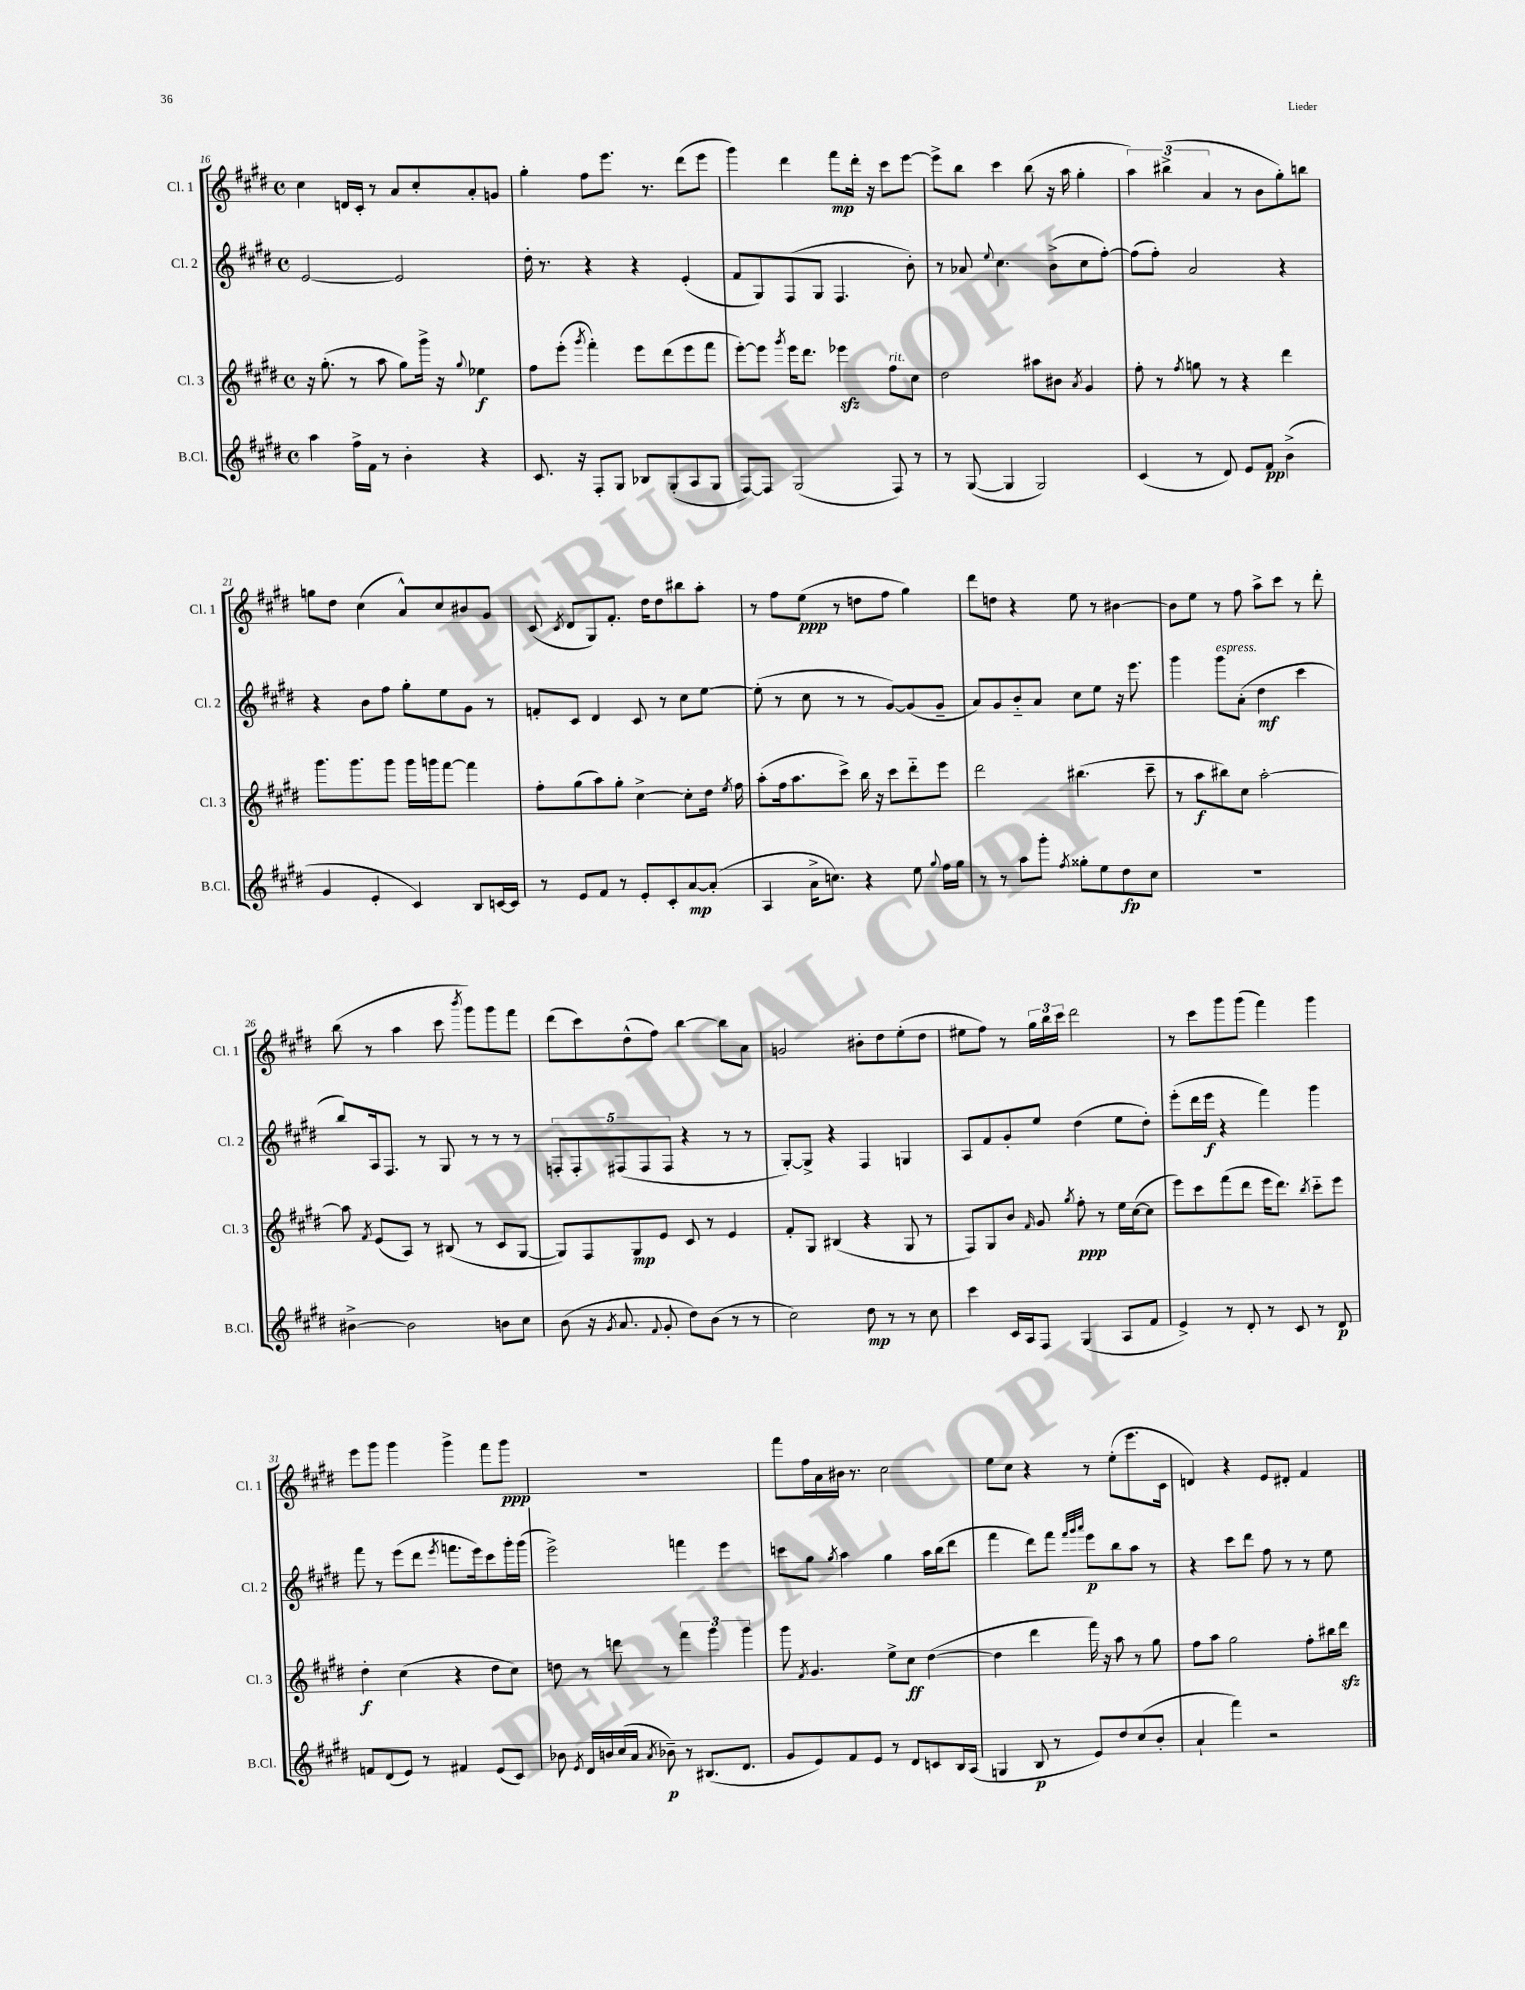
<<
\new StaffGroup <<
\new Staff = "s0" \with { instrumentName = "Cl. 1" shortInstrumentName = "Cl. 1" } {
    \clef treble \key e \major \defaultTimeSignature \time 4/4
    \autoBeamOff cis''4 d'16[ cis'16]-. r8 a'8[ cis''8-. a'8-. g'8] |
    gis''4-. fis''8[ e'''8.] r8. dis'''8[( e'''8] |
    gis'''4) dis'''4 fis'''8[\mp dis'''16]-. r16 cis'''8[ e'''8]~ |
    e'''8[-> b''8] cis'''4 b''8( r16 a''16 gis''4-. |
    \tuplet 3/2 { a''4) bis''4->( a'4 } r8 b'8[ gis''8-.) b''8] |
    g''8[ dis''8] cis''4( a'8[-^) cis''8 bis'8 gis'8] |
    cis'8( \acciaccatura { cis'8 } dis'8[ gis8) fis'8.]-. dis''16[ dis''8 bis''8 a''8]-. |
    r8 fis''8[ e''8]\ppp( r8 d''8[ fis''8] gis''4) |
    dis'''8[ d''8] r4 e''8 r8 bis'4~ |
    bis'8[ e''8] r8 fis''8 a''8[-> cis'''8] r8 dis'''8-. |
    b''8( r8 a''4 cis'''8 \acciaccatura { b'''8 } gis'''8[) gis'''8 fis'''8] |
    dis'''8[( cis'''8) dis''8-^( fis''8]) b''4~ b''8[ a'8] |
    g'2 bis'8[-. dis''8 e''8-.( dis''8] |
    eis''8[ fis''8]) r8 \tuplet 3/2 { gis''16[ b''16 cis'''16] } dis'''2 |
    r8 cis'''8[ gis'''8 gis'''8]( fis'''4) gis'''4 |
    e'''8[ gis'''8] gis'''4 gis'''4-> fis'''8[ gis'''8]\ppp |
    R1 |
    fis'''8[ fis''16 a'16 bis'16] r8. cis''2 |
    e''8[ cis''8] r4 r8 e''8[-.( e'''8. cis'16] |
    d'4) r4 e'8[ dis'8]-. fis'4 \bar "|." |
}
\new Staff = "s1" \with { instrumentName = "Cl. 2" shortInstrumentName = "Cl. 2" } {
    \clef treble \key e \major \defaultTimeSignature \time 4/4
    \autoBeamOff e'2~ e'2 |
    dis''16-. r8. r4 r4 e'4-.( |
    fis'8[ gis8) fis8( gis8] fis4. b'8-.) |
    r8 aes'8 \appoggiatura { e''8 } cis''4. b'8[->( cis''8 fis''8]~-.) |
    fis''8[( fis''8]-.) a'2 r4 |
    r4 b'8[ fis''8] gis''8[-. e''8 gis'8] r8 |
    f'8[-. cis'8] dis'4 cis'8 r8 cis''8[ e''8]~ |
    e''8-.( r8 cis''8 r8 r8 gis'8[~) gis'8( gis'8]-- |
    a'8[) gis'8 b'8-_ a'8] cis''8[ e''8] r16 e'''8. |
    gis'''4 gis'''8[^\markup { \italic "espress." } a'8]-.( dis''4\mf cis'''4 |
    b''8[) a16 fis8.] r8 gis8 r8 r8 r8 |
    \tuplet 5/4 { f8[-. f8-. fis8( fis8 fis8] } r4 r8 r8 |
    gis8[~-.) gis8]-> r4 fis4 g4 |
    a8[ fis'8 gis'8-. e''8] dis''4( e''8[ dis''8]-.) |
    e'''8[-.( dis'''16 e'''16]\f r4 fis'''4) gis'''4 |
    fis'''8 r8 e'''8[( dis'''8] \acciaccatura { e'''8 } f'''8.[ e'''16) cis'''8 gis'''16-. gis'''16]( |
    e'''2->) f'''4 e'''4 |
    c'''8[ gis''8] \acciaccatura { gis''8 } a''4 gis''4 a''16[ b''16( dis'''8] |
    fis'''4 dis'''8[) fis'''8] \grace { fis'''32[ gis'''32 a'''32] } e'''8[\p b''8 a''8] r8 |
    r4 cis'''8[ dis'''8] fis''8 r8 r8 e''8 \bar "|." |
}
\new Staff = "s2" \with { instrumentName = "Cl. 3" shortInstrumentName = "Cl. 3" } {
    \clef treble \key e \major \defaultTimeSignature \time 4/4
    \autoBeamOff r16 gis''8.-.( r8 a''8 gis''8[) gis'''16]-> r16 \appoggiatura { gis''8 } ees''4\f |
    fis''8[ e'''8]-.( \acciaccatura { gis'''8 } fis'''4-.) e'''8[ dis'''8( e'''8 fis'''8] |
    e'''8[~-.) e'''8] \acciaccatura { gis'''8 } e'''16[ dis'''8.] ees'''4\sfz fis''8[^\markup { \italic "rit." } cis''8] |
    dis''2 ais''8[ bis'8] \acciaccatura { a'8 } gis'4 |
    fis''8-. r8 \acciaccatura { fis''8 } g''8 r8 r4 dis'''4 |
    gis'''8.[ gis'''8. gis'''8] gis'''16[ g'''16 fis'''8]~ fis'''4 |
    fis''8[-. gis''8( a''8) gis''8]-. cis''4~-> cis''8[-. dis''16] \acciaccatura { e''8 } fis''16 |
    a''8[-.( fis''16 a''8. cis'''8]->) b''16 r16 cis'''8[ dis'''8-_ e'''8] |
    dis'''2 bis''4.( cis'''8-- |
    r8 a''8[\f bis''8) cis''8] a''2~-. |
    a''8 \acciaccatura { fis'8 } e'8[( a8]) r8 bis8( r8 cis'8[ gis8]~ |
    gis8[) fis8 gis8\mp e'8] cis'8 r8 e'4 |
    fis'8[-. gis8] bis4( r4 gis8 r8 |
    fis8[) gis8 b'8] \grace { fis'16 } gis'8 \acciaccatura { gis''8 } fis''8-.\ppp r8 e''16[ cis''16~( cis''8] |
    e'''8[) cis'''8 fis'''8( dis'''8] e'''16[ dis'''8.]) \acciaccatura { b''8 } cis'''8[-_ e'''8] |
    dis''4-.\f cis''4( r4 dis''8[ cis''8]) |
    d''8 r8 d'''8 r8 \tuplet 3/2 { fis'''4 gis'''4 gis'''4 } |
    gis'''8 \acciaccatura { fis'8 } gis'4. e''8[-> cis''8]\ff dis''4~( |
    dis''4 dis'''4 fis'''16) r16 a''8 r8 gis''8 |
    fis''8[ a''8] gis''2 fis''8[-. bis''16 dis'''16]\sfz \bar "|." |
}
\new Staff = "s3" \with { instrumentName = "B.Cl." shortInstrumentName = "B.Cl." } {
    \clef treble \key e \major \defaultTimeSignature \time 4/4
    \autoBeamOff a''4 fis''16[-> fis'16] r8 b'4-. r4 |
    cis'8. r16 fis8[-. gis8] bes8[ gis8-.( a8 gis8] |
    fis8[~) fis8] gis2( fis8) r8 |
    r8 gis8~( gis4 gis2) |
    cis'4( r8 dis'8) e'8[ fis'8]\pp b'4->( |
    gis'4 e'4-. cis'4) b8[ c'16~ c'16] |
    r8 e'8[ fis'8] r8 e'8[-. cis'8-. a'8~\mp a'8]-.( |
    a4 a'16[-> c''8.]) r4 e''8 \appoggiatura { gis''8 } fis''16[ gis''16] |
    r8 r8 a''8[ gis'''8]-. \acciaccatura { fis''8 } gisis''8[-. e''8 dis''8\fp cis''8] |
    R1 |
    bis'4~-> bis'2 b'8[ cis''8] |
    b'8( r16 \acciaccatura { gis'8 } a'8. \appoggiatura { fis'8 } gis'8-. dis''8[) b'8]( r8 r8 |
    cis''2) dis''8\mp r8 r8 cis''8 |
    cis'''4 cis'16[ a16 fis8] gis4( a8[ fis'8] |
    e'4->) r8 dis'8-. r8 cis'8 r8 dis'8\p |
    f'8[ dis'8( e'8]) r8 fis'4 e'8[( cis'8]) |
    bes'8 \acciaccatura { e'8 } dis'16[ b'16 cis''16( a'16] \acciaccatura { a'8 } bes'8--\p) r8 bis8.[( dis'8.] |
    gis'8[ e'8) fis'8 e'8] r8 dis'8[ c'8 b16 a16]( |
    g4 b8\p r8 e'8[) dis''8 cis''8( b'8]-. |
    a'4-! fis'''4) r2 \bar "|." |
}
>>
>>
\layout { \context { \Score currentBarNumber = #16 } }
